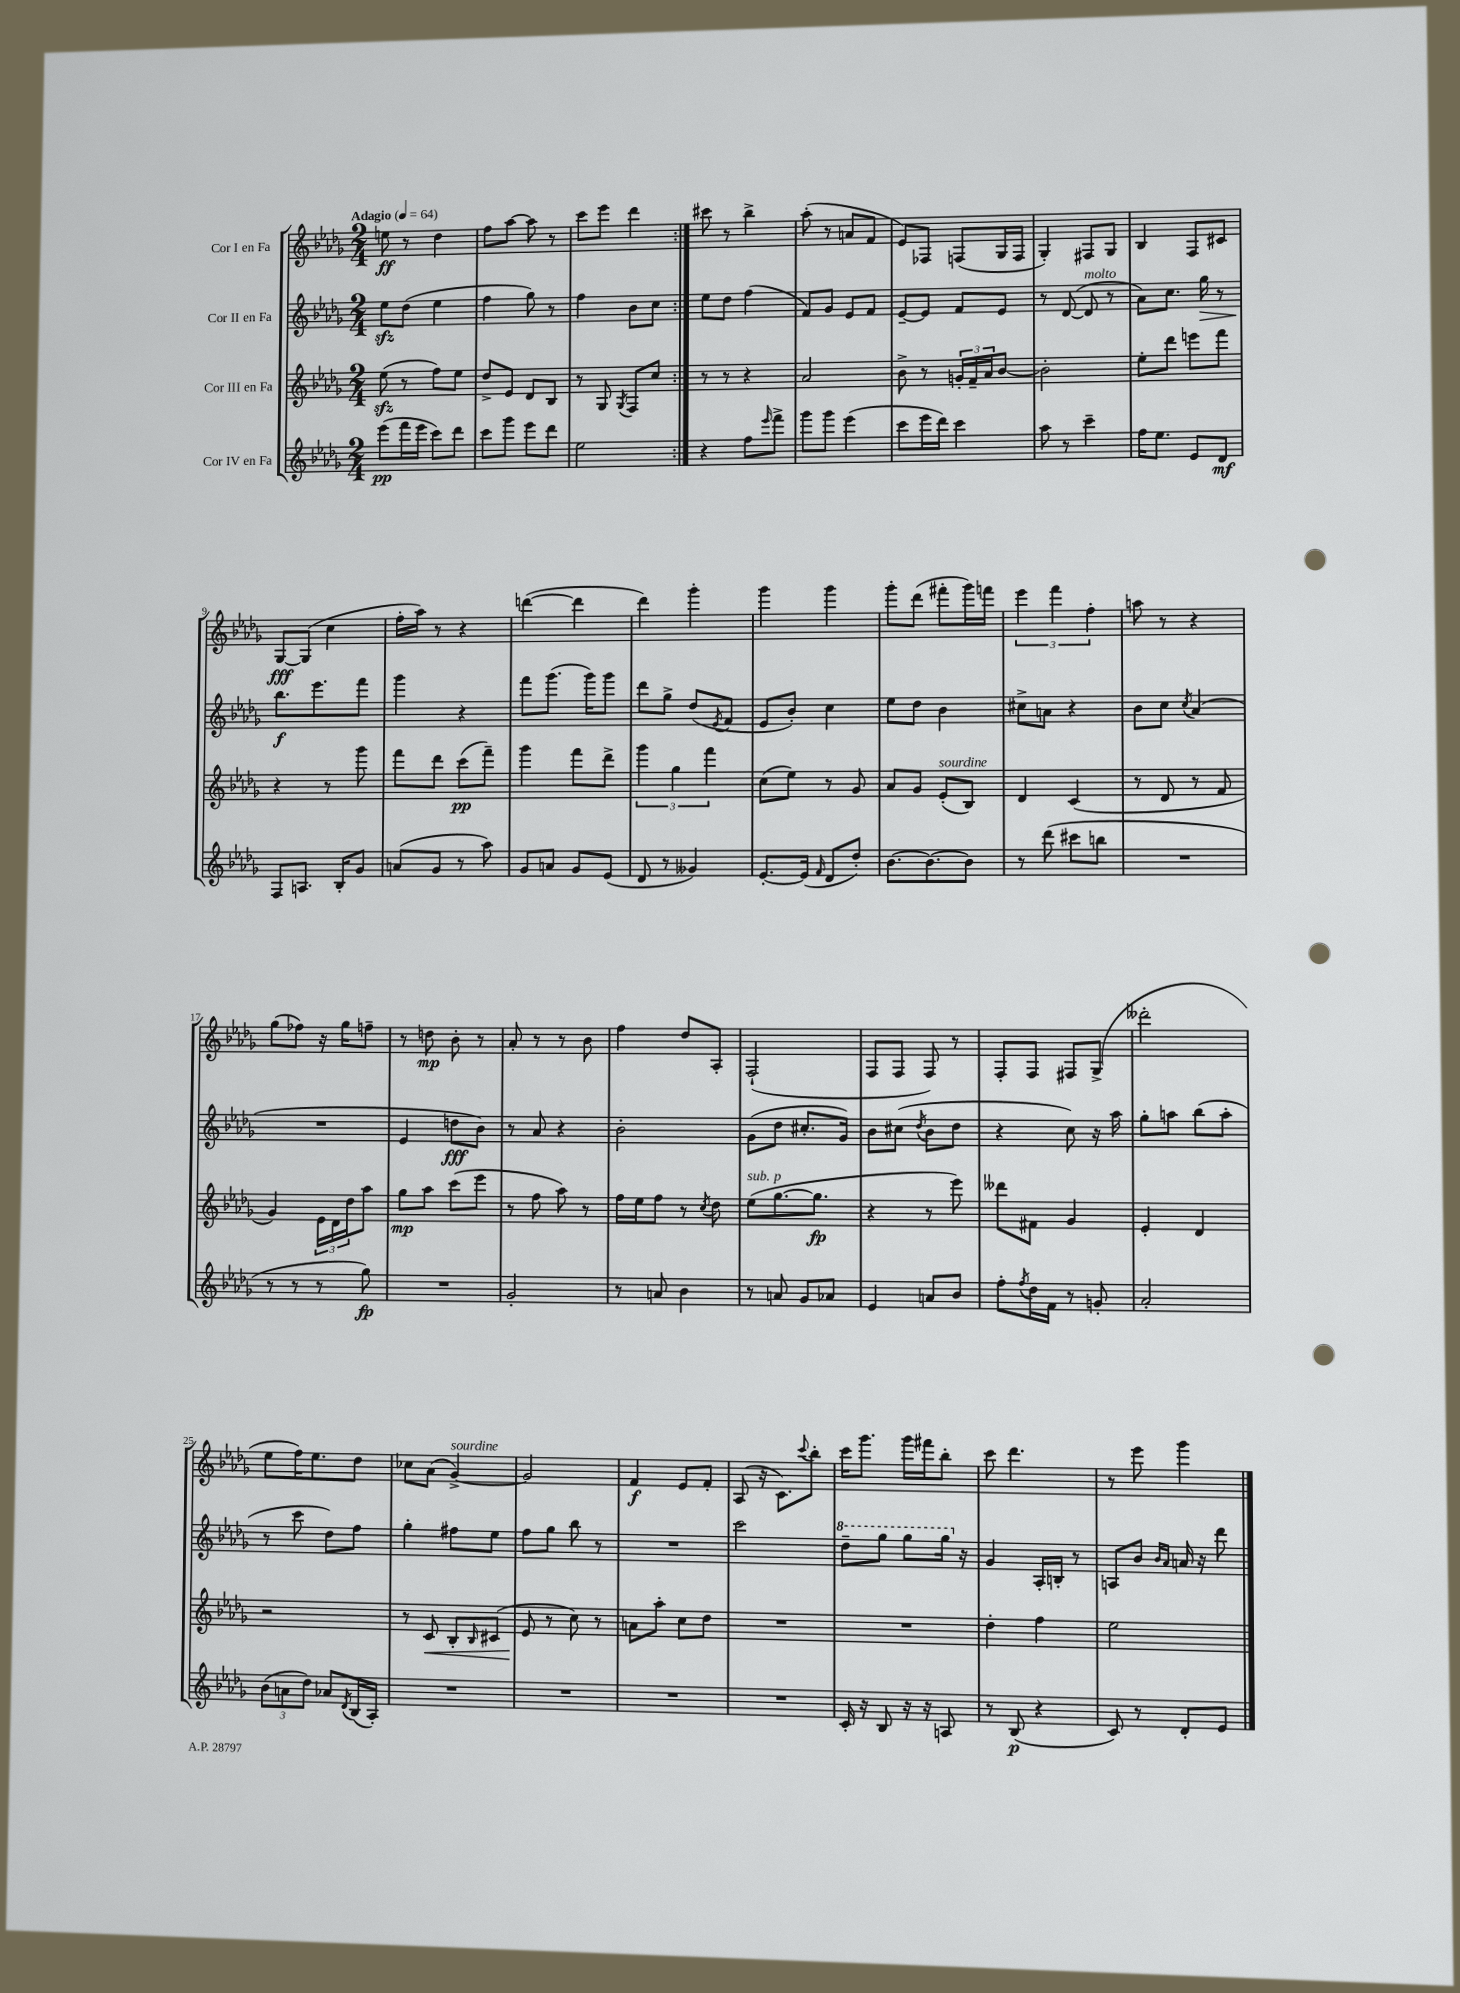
<<
\new StaffGroup <<
\new Staff = "s0" \with { instrumentName = "Cor I en Fa" } {
    \clef treble \key des \major \numericTimeSignature \time 2/4 \tempo "Adagio" 4 = 64
    \repeat volta 2 { e''8\ff r8 des''4 |
    f''8 aes''8~ aes''8 r8 |
    c'''8 ees'''8 des'''4 | }
    cis'''8 r8 bes''4-> |
    aes''8-.( r8 a'8 f'8 |
    ees'8) fes8 f8( ges16 f16 |
    ges4-.) fis8 ges8 |
    bes4 f8 cis'8 |
    ges8~\fff ges8( c''4 |
    f''16-. aes''16) r8 r4 |
    d'''4~( d'''4 |
    des'''4) ges'''4-. |
    ges'''4 ges'''4 |
    ges'''8-. des'''8( fis'''8-. ges'''16) f'''16 |
    \tuplet 3/2 { ees'''4 f'''4 f''4-. } |
    a''8 r8 r4 |
    ges''8( fes''8) r16 ges''16 f''8-- |
    r8 d''8\mp bes'8-. r8 |
    aes'8-. r8 r8 bes'8 |
    f''4 des''8 aes8-. |
    f2-!( |
    f8 f8 f8) r8 |
    f8-. f8 fis8 ges8->( |
    deses'''2-. |
    ees''8 f''16) ees''8. des''8 |
    ces''8 aes'8( ges'4~->^\markup { \italic "sourdine" }) |
    ges'2 |
    f'4\f ees'8 f'8-. |
    aes8( r16 c'8.) \appoggiatura { c'''8 } bes''8-. |
    c'''16 ges'''8. ges'''16 fis'''16 bes''8-. |
    c'''8 des'''4. |
    r8 ees'''8 ges'''4 \bar "|." |
}
\new Staff = "s1" \with { instrumentName = "Cor II en Fa" } {
    \clef treble \key des \major \numericTimeSignature \time 2/4
    \repeat volta 2 { ees''8\sfz des''8( ees''4 |
    f''4 ges''8) r8 |
    f''4 bes'8 c''8 | }
    ees''8 des''8 f''4( |
    f'8) ges'8 ees'8 f'8 |
    ees'8~-- ees'8 f'8 ees'8 |
    r8 des'8~( des'8^\markup { \italic "molto" } r8 |
    aes'8) c''8. ges''16\> r8 |
    bes''8.\f\! ees'''8. f'''8 |
    ges'''4 r4 |
    f'''8 ges'''8.( ges'''16) ges'''8 |
    des'''8 ges''8-> des''8( \acciaccatura { ees'8 } f'8 |
    ees'8 bes'8-.) c''4 |
    ees''8 des''8 bes'4 |
    cis''8-> a'8 r4 |
    bes'8 c''8 \acciaccatura { c''8 } aes'4( |
    R2 |
    ees'4 d''8\fff bes'8) |
    r8 aes'8 r4 |
    bes'2-. |
    ges'8( des''8 cis''8.-. ges'16) |
    bes'8 cis''8( \acciaccatura { des''8 } bes'8 des''8 |
    r4 c''8) r16 aes''16 |
    ges''8-. a''8 bes''8( a''8-. |
    r8 c'''8 des''8) f''8 |
    ges''4-. fis''8 ees''8 |
    f''8 ges''8 bes''8 r8 |
    R2 |
    c'''2 |
    \ottava #1 des'''8-- ges'''8 ges'''8 ges'''16 \ottava #0 r16 |
    ges'4 aes16-. b16-. r8 |
    a8 bes'8 \grace { bes'16 aes'16 } a'16 r16 des'''8 \bar "|." |
}
\new Staff = "s2" \with { instrumentName = "Cor III en Fa" } {
    \clef treble \key des \major \numericTimeSignature \time 2/4
    \repeat volta 2 { ees''8\sfz( r8 f''8) ees''8 |
    des''8-> ees'8 des'8 bes8 |
    r8 ges8 \acciaccatura { ges8 } f8 c''8 | }
    r8 r8 r4 |
    aes'2 |
    bes'8-> r8 \tuplet 3/2 { g'16-. f'16-- aes'16 } bes'8~ |
    bes'2-. |
    ees''8-. des'''8 e'''8 f'''8 |
    r4 r8 ges'''8 |
    f'''8 des'''8 c'''8\pp( f'''8--) |
    ges'''4 f'''8 des'''8-> |
    \tuplet 3/2 { ges'''4 ges''4 f'''4 } |
    c''8( ees''8) r8 ges'8 |
    aes'8 ges'8 ees'8-.^\markup { \italic "sourdine" }( bes8) |
    des'4 c'4( |
    r8 des'8 r8 f'8 |
    ges'4) \tuplet 3/2 { ees'16 des'16 des''16 } aes''8 |
    ges''8\mp aes''8 c'''8( ees'''8 |
    r8 f''8 aes''8) r8 |
    f''16 ees''16 f''8 r8 \acciaccatura { c''8 } des''8 |
    ees''8^\markup { \italic "sub. p" }( ges''8.~ ges''8.\fp |
    r4 r8 ees'''8) |
    deses'''8 fis'8 ges'4 |
    ees'4-. des'4 |
    r2 |
    r8 c'8\< bes8-. \grace { bes16 } cis'8( |
    ees'8\! r8 c''8) r8 |
    a'8 aes''8-. c''8 des''8 |
    R2 |
    R2 |
    des''4-. f''4 |
    ees''2 \bar "|." |
}
\new Staff = "s3" \with { instrumentName = "Cor IV en Fa" } {
    \clef treble \key des \major \numericTimeSignature \time 2/4
    \repeat volta 2 { ees'''8\pp( f'''16 ees'''16 c'''8) des'''8 |
    c'''8 ges'''8 ees'''8 des'''8 |
    ees''2 | }
    r4 f''8 \grace { ees'''16 } f'''8-> |
    ges'''8 ges'''8 ees'''4( |
    c'''8 ees'''16 des'''16) c'''4 |
    aes''8 r8 c'''4-- |
    f''16 ees''8. ees'8 des'8\mf |
    f8 a8. bes16-. ges'8 |
    a'8( ges'8 r8 aes''8) |
    ges'8 a'8 ges'8 ees'8( |
    des'8 r8 geses'4) |
    ees'8.~-. ees'16( \grace { f'16 } des'8 des''8-.) |
    bes'8.~ bes'8.~ bes'8 |
    r8 des'''8( cis'''8 b''8 |
    R2 |
    r8 r8 r8 ges''8\fp) |
    R2 |
    ges'2-. |
    r8 a'8 bes'4 |
    r8 a'8 ges'8 aes'8 |
    ees'4 a'8 bes'8 |
    f''8-. \acciaccatura { f''8 } des''16 f'16 r8 g'8-. |
    aes'2-. |
    \tuplet 3/2 { bes'8( a'8 des''8) } aes'8 \acciaccatura { des'8 } bes16( aes16-.) |
    R2 |
    R2 |
    R2 |
    R2 |
    c'16-. r16 bes8 r16 r16 a8 |
    r8 bes8\p( r4 |
    c'8) r8 des'8-. ees'8 \bar "|." |
}
>>
>>
